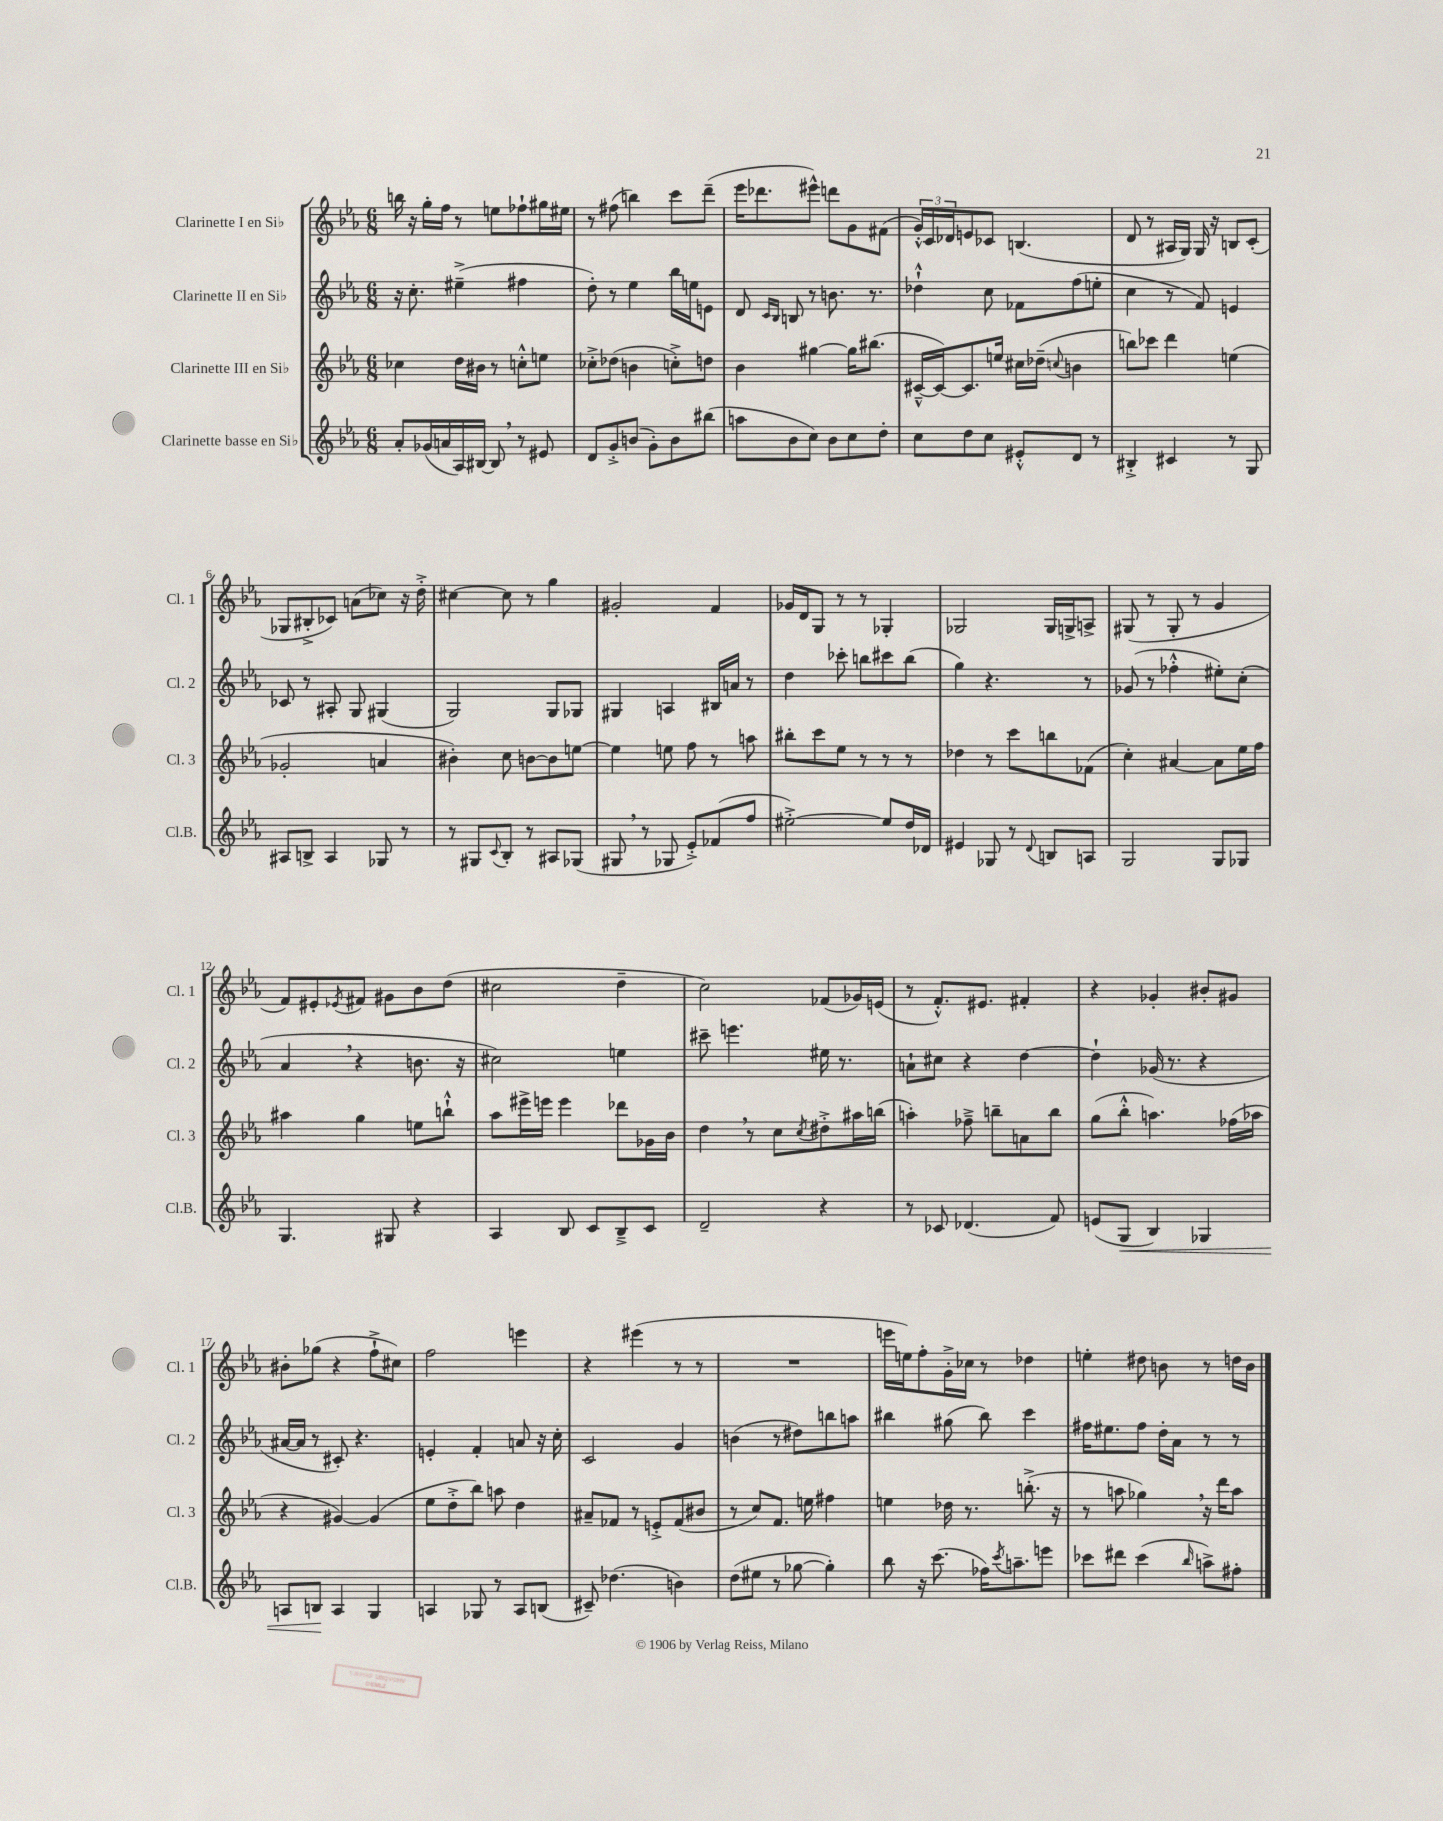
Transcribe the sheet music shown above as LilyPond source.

<<
\new StaffGroup <<
\new Staff = "s0" \with { instrumentName = "Clarinette I en Sib" shortInstrumentName = "Cl. 1" } {
    \clef treble \key ees \major \numericTimeSignature \time 6/8
    b''16 r16 g''16-. f''16 r8 e''8 fes''8-! gis''16 eis''16 |
    r8 fis''8( b''4) c'''8 d'''8--( |
    ees'''16 des'''8. eis'''8-^) d'''8 g'8 fis'8( |
    \tuplet 3/2 { g'16-.-^) c'16 des'16 } e'8 ces'8 b4.( |
    d'8 r8 ais16 g16) g16 r16 b8 c'8-.( |
    ges8 bis8-.-> ces'8) a'8( ces''8) r16 d''16-.-> |
    cis''4~ cis''8 r8 g''4 |
    gis'2-. f'4 |
    ges'16 d'16 g8 r8 r8 ges4-. |
    ges2 ges16 g16-> a8-> |
    gis8( r8 gis8-. r8 g'4 |
    f'8) eis'8-. \acciaccatura { ees'8 } fis'8 gis'8 bes'8 d''8( |
    cis''2 d''4-- |
    c''2) fes'8( ges'16) e'16( |
    r8 f'8.-.-^) eis'8. fis'4-. |
    r4 ges'4-. bis'8-. gis'8 |
    bis'8-. ges''8( r4 f''8-!-> cis''8) |
    f''2 e'''4 |
    r4 eis'''4( r8 r8 |
    R2. |
    e'''16 e''16) f''8-. g'16-.-> ces''16 r8 des''4 |
    e''4-. dis''8 b'8 r8 d''16 b'16 \bar "|." |
}
\new Staff = "s1" \with { instrumentName = "Clarinette II en Sib" shortInstrumentName = "Cl. 2" } {
    \clef treble \key ees \major \numericTimeSignature \time 6/8
    r16 c''8.-. eis''4--->( fis''4 |
    d''8-.) r8 ees''4 bes''16 e''16 e'8 |
    d'8 \grace { c'16 bes16 } b8 r8 b'8. r8. |
    des''4-!-^ c''8 fes'8 f''8( e''8-. |
    c''4 r8 f'8) e'4 |
    ces'8 r8 ais8-. g8 gis4( |
    g2) g8 ges8 |
    gis4 a4 bis16 a'16 r8 |
    d''4 ces'''8-. b''8 cis'''8 b''8( |
    g''4) r4. r8 |
    ges'8( r8 fes''4-.-^ eis''8-.) c''8-.( |
    aes'4 \breathe r4 b'8. r16 |
    cis''2) e''4 |
    cis'''8-- e'''4. eis''16 r8. |
    a'8-! cis''8 r4 d''4~ |
    d''4-! ges'16( r8. r4 |
    ais'16~ ais'16 r8 cis'8-.) r4. |
    e'4-. f'4-. a'8 r16 c''16-. |
    c'2 g'4 |
    b'4( r8 dis''8) b''8 a''8 |
    bis''4 gis''8( bis''8) c'''4 |
    fis''16 eis''8. fis''8 d''16-. aes'16 r8 r8 \bar "|." |
}
\new Staff = "s2" \with { instrumentName = "Clarinette III en Sib" shortInstrumentName = "Cl. 3" } {
    \clef treble \key ees \major \numericTimeSignature \time 6/8
    ces''4 d''16 bis'16 r8 c''8-.-^ e''8 |
    ces''8-.-> des''8( b'4 c''8-.->) d''8 |
    bes'4 gis''4~ gis''16 bis''8.( |
    cis'16~---^ cis'16~) cis'8. e''16 cis''16 des''16--( \appoggiatura { c''8 } b'4 |
    b''8) ces'''8 d'''4 e''4( |
    ges'2-. a'4 |
    bis'4-.) c''8 b'8~ b'8 e''8~ |
    e''4 e''8 f''8 r8 a''8 |
    bis''8-. c'''8 ees''8 r8 r8 r8 |
    des''4 r8 c'''8 b''8 fes'8( |
    c''4-.) ais'4~ ais'8 ees''16 f''16 |
    ais''4 g''4 e''8 b''8-!-^ |
    aes''8 eis'''16-> e'''16 e'''4 des'''8 ges'16 bes'16 |
    d''4 \breathe r8 c''8 \acciaccatura { c''8 } dis''8-.-> ais''16 b''16( |
    a''4-.) fes''8---> b''8-- a'8 b''8 |
    g''8( bes''8-.-^ a''4.) fes''16( aes''16 |
    r4 gis'4~) gis'4( |
    ees''8 d''8-.-> bes''8) a''8 d''4 |
    ais'8-- fes'8 r8 e'8-.-> fes'8( bis'8 |
    r8 c''8) f'8. e''16 fis''4 |
    e''4 des''16 r8. b''8.-.->( r16 |
    r8 a''8 ges''4) \breathe r16 d'''16 a''8 \bar "|." |
}
\new Staff = "s3" \with { instrumentName = "Clarinette basse en Sib" shortInstrumentName = "Cl.B." } {
    \clef treble \key ees \major \numericTimeSignature \time 6/8
    aes'8-. ges'16( a'16 aes16) bis16~ bis8 \breathe r8 eis'8 |
    d'8 g'8-.-> b'8( g'8-.) b'8 bis''8( |
    a''8 bes'8 c''8) bes'8 c''8 d''8-. |
    c''8 d''8 c''8 eis'8-.-^ d'8 r8 |
    bis4-.-> cis'4 r8 g8 |
    ais8 b8-> ais4 ges8 r8 |
    r8 gis8 \appoggiatura { c'8 } bes8-. r8 ais8 ges8( |
    gis8 \breathe r8 ges8 ees'8-.->) fes'8( f''8 |
    eis''2~-.->) eis''8 d''16 des'16 |
    eis'4 ges8 r8 \appoggiatura { d'8 } b8 a8 |
    g2 g8 ges8 |
    g4. gis8 r4 |
    aes4 bes8 c'8 bes8---> c'8 |
    d'2-- r4 |
    r8 ces'8 des'4.( f'8) |
    e'8( g8\< bes4) ges4 |
    a8 b8\! a4 g4 |
    a4 ges8 r8 a8 b8( |
    cis'8--) des''4.( b'4) |
    d''8( eis''8 r8 ges''8~ ges''4-.) |
    bes''8 r16 c'''8.( fes''16) \acciaccatura { c'''8 } a''8.-- e'''8 |
    ces'''8 dis'''8 ces'''4( \grace { bes''16 } a''8->) fis''8-. \bar "|." |
}
>>
>>
